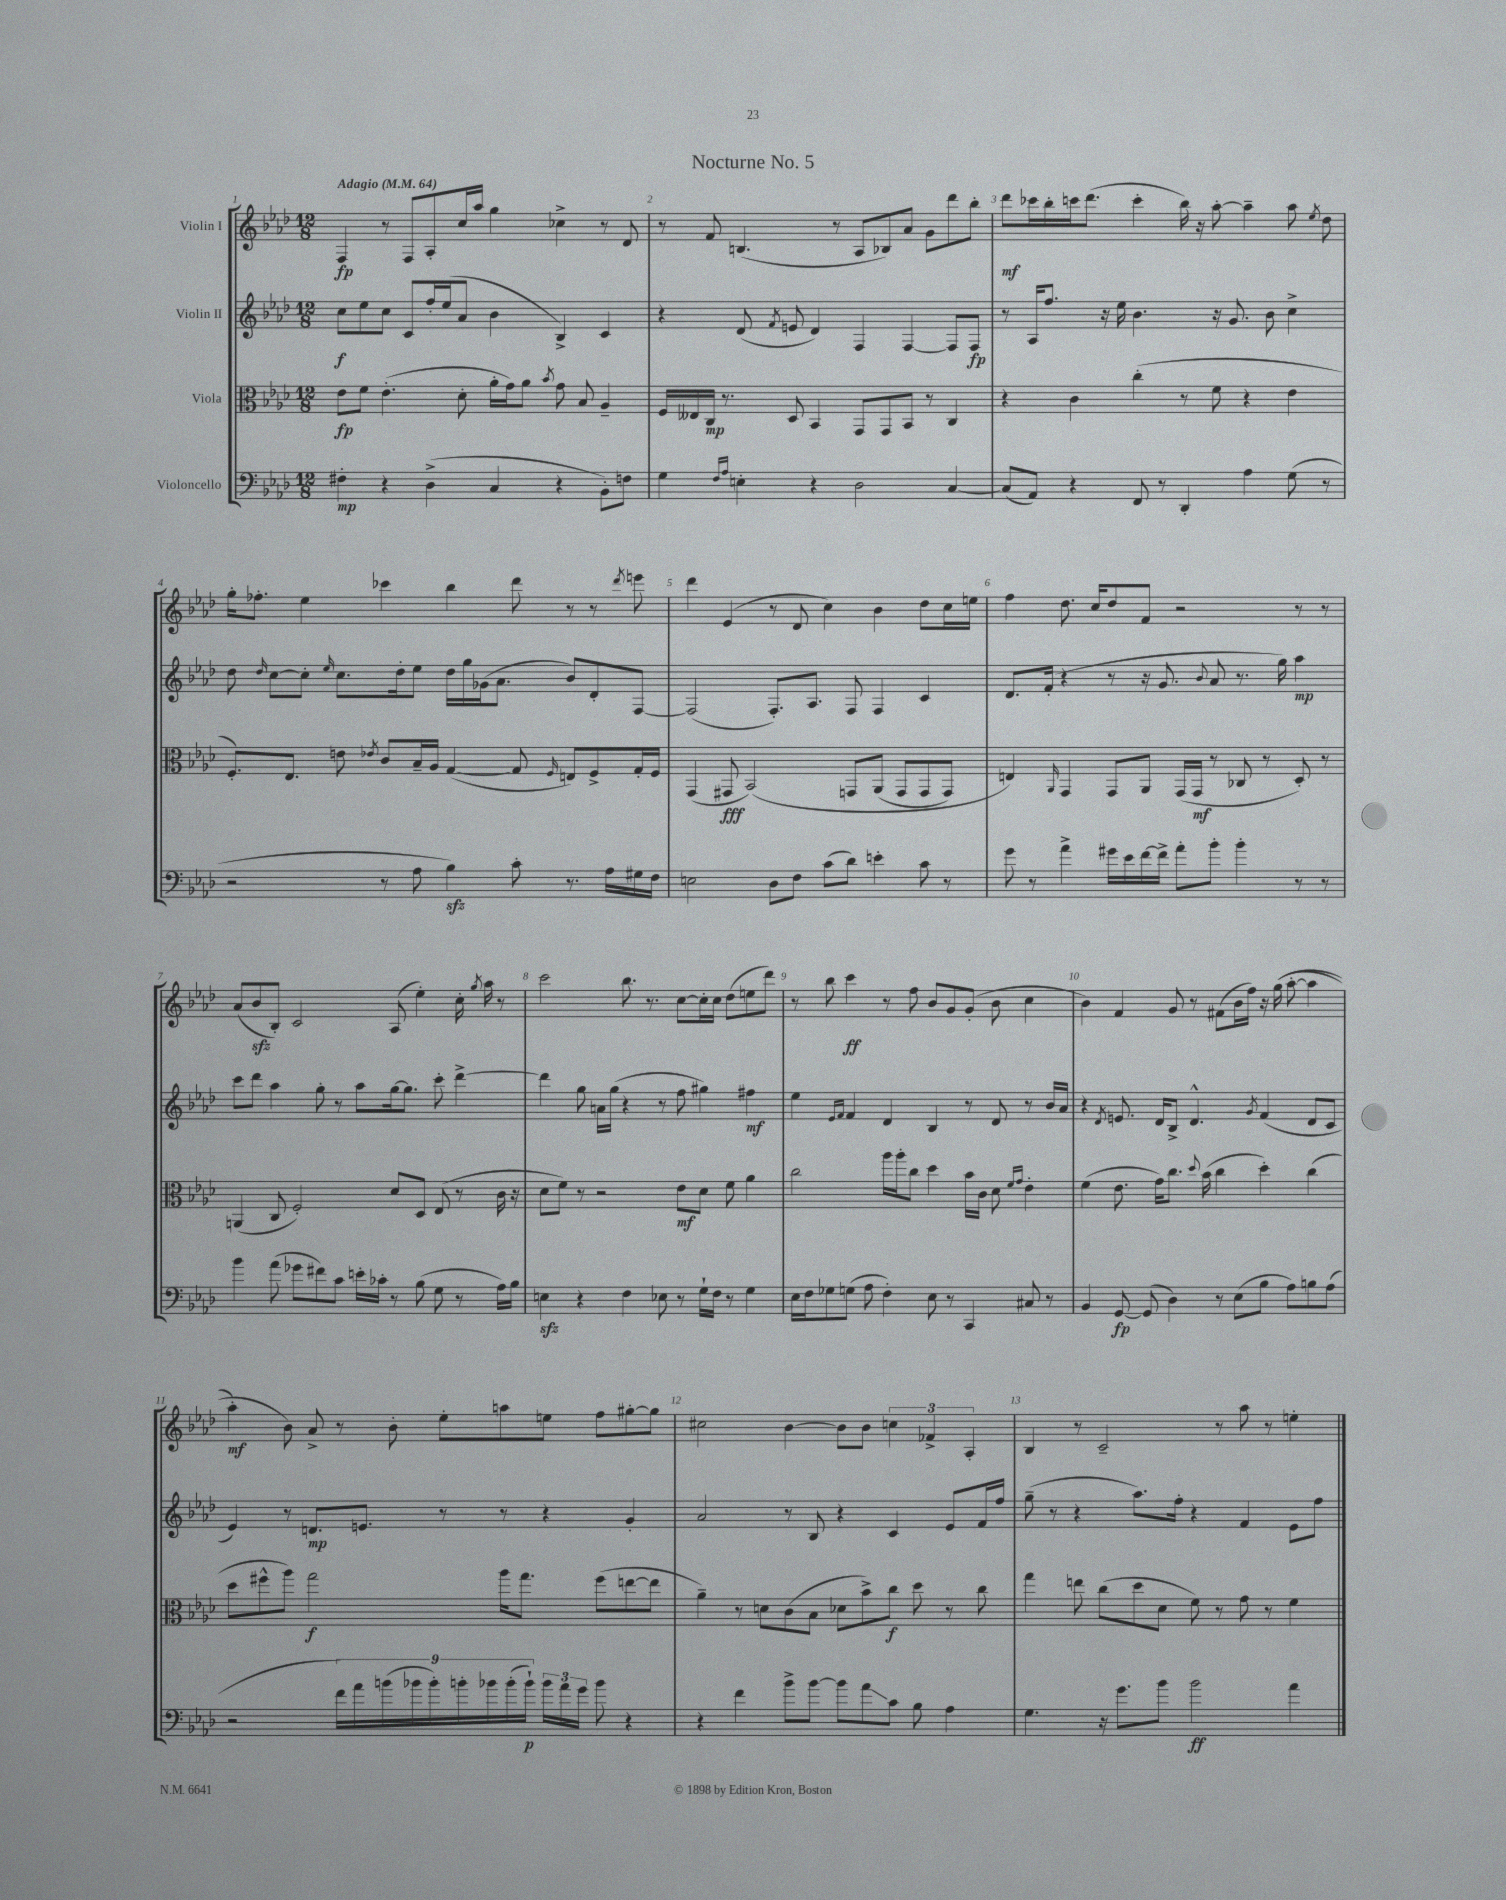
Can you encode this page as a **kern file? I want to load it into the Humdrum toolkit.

**kern	**kern	**kern	**kern
*staff4	*staff3	*staff2	*staff1
*clefF4	*clefC3	*clefG2	*clefG2
*k[b-e-a-d-]	*k[b-e-a-d-]	*k[b-e-a-d-]	*k[b-e-a-d-]
*M12/8	*M12/8	*M12/8	*M12/8
*MM64	*MM64	*MM64	*MM64
4F#'	8e-	8cc	4F
.	8f	8ee-	.
4r	(4.e-'	8cc	8r
.	.	8c	8F
(4D-^	.	16ff'	8A-'
.	.	(16ee-	.
.	8d-'	8a-	16cc
.	.	.	16aa-
4C	16a-'	4b-	4gg
.	16g)	.	.
.	8a-	.	.
.	8qb-	.	.
4r	8g	4B-^)	4cc-^
.	8B-	.	.
8BB-')	4A-~	4c	8r
8F	.	.	8d-
=	=	=	=
4G	16F	4r	8r
.	16E--	.	.
.	16C	.	8f
.	8.r	.	.
16qqF	.	.	.
16qqA-	.	.	.
4E'	.	(8d-	(4.B
.	.	8qf	.
.	8D-	8e	.
4r	4BB-	4d-)	.
.	.	.	8r
2D-	8GG	4F	8A-
.	8GG	.	8B-)
.	8BB-	[4F	8a-
.	8r	.	8g
[4C	4C	8F]	8ddd-
.	.	8F	8bb-'
=	=	=	=
(8C]	4r	8r	8ddd-
8AA-)	.	16A-	16ccc-
.	.	8.ff	16bb-'
4r	4c	.	16ccc
.	.	.	(8.ddd-
.	.	16r	.
.	.	16ee-	.
8FF	(4cc'	4.b-	4ccc'
8r	.	.	.
4DD-'	8r	.	16bb-)
.	.	.	16r
.	8f	16r	[8aa-'
.	.	8.g	.
4A-	4r	.	4aa-~]
.	.	8b-	.
(8G	4e-	4cc^	8aa-
.	.	.	8qee-
8r	.	.	8dd-
=	=	=	=
2r	8.F')	8dd-	16gg'
.	.	.	8.ff-'
.	.	16qqdd-	.
.	.	[8cc	.
.	8.E-	.	.
.	.	8cc']	4ee-
.	.	16qqee-	.
.	8e	8.cc	.
.	8qe-	.	.
8r	8c	.	4ccc-
.	.	16dd-'	.
8A-	16B-~	8ee-	.
.	16A-	.	.
4B-)	([4G	16dd-	4bb-
.	.	16gg	.
.	.	(16g-	.
.	.	8.a-	.
8c'	8G]	.	8ddd-
.	16qqF	.	.
8.r	8E)	8b-)	8r
.	8F^	8d-'	8r
16A-	.	.	.
.	.	.	8qddd-
16G#	16G'	[8F	8eee
16F	16F	.	.
=	=	=	=
2E	(4GG	(2F]	4ddd-
.	8GG#	.	(4e-
.	&(2BB-)	.	.
8D-	.	8.F')	8r
8F	.	.	8d-
.	.	8.A-	.
(8c	.	.	4cc)
8d-)	8GG	8F	.
4e'	(8AA-	4F	4b-
.	8GG	.	.
8c	8GG	4c	8dd-
8r	8GG)	.	16cc
.	.	.	16ee
=	=	=	=
8g	4E&)	8.d-	4ff
8r	.	.	.
.	.	(16f'	.
.	16qqAA-	.	.
4a-^	4GG	4r	8.dd-
.	.	.	16cc
16g#	8GG	8r	8dd-
16e-	.	.	.
[16f	8AA-	16r	8f
16f^]	.	8.g	.
8a-'	(16GG	.	2r
.	16GG	.	.
.	.	8qqb-	.
8b-'	8r	8a-	.
4b-'	8C-	8.r	.
.	8r	.	.
.	.	16gg)	.
8r	8D-')	4aa-	8r
8r	8r	.	8r
=	=	=	=
4b-	(4AA	8ccc	(8a-
.	.	8ddd-	8b-
(8a-	8C	4aa-	8B-')
8g-	2F')	.	2c
8f#)	.	8gg'	.
8c	.	8r	.
16e'	.	8aa-	.
16c-'	.	.	.
8r	8d-	[16gg	(8A-
.	.	8.gg]	.
(8B-	8D-	.	4ee-')
8G	(8E-	8ccc'	.
8r	8r	[4ddd-^	16cc'
.	.	.	8qgg
.	.	.	16aa-
16A-)	16c	.	8r
16B-	16r	.	.
=	=	=	=
4E	8d-	4ddd-]	2ccc
.	8f)	.	.
4r	8r	8gg	.
.	2r	16a	.
.	.	(16gg	.
4F	.	4r	8.bb-
.	.	.	8.r
8E-	.	8r	.
8r	8e-	8ff	[8cc
16G`	8d-	4gg#)	16cc']
16F	.	.	16cc
8r	8f	.	(8dd-
4G	4a-	4ff#	8ee
.	.	.	8ddd-)
=	=	=	=
16E-	2cc	4ee-	8r
16F	.	.	.
8G-	.	.	8bb-
.	.	16qqe-	.
.	.	16qqf	.
(8G	.	4f	4ccc
8A-	.	.	.
4F')	16aa-	4d-	8r
.	16aa-'	.	.
.	8cc	.	8ff
8E-	4dd-	4B-	8b-
8r	.	.	8g
4CC	16b-	8r	(8g'
.	16c	.	.
.	8d-	8d-	8b-
.	16qqf	.	.
.	16qqg	.	.
8C#	4e-'	8r	4cc
8r	.	16b-	.
.	.	16a-	.
=	=	=	=
4BB-	(4f	4r	4b-)
.	.	8qd-	.
[8GG	8.e-	8.e	4f
(8GG]	.	.	.
.	16g)	16d-	.
4D-)	8.cc	8B-^	8g
.	.	4.d-^^	8r
.	8qqdd-	.	.
.	(16b-	.	.
8r	4cc	.	(8f#
(8E-	.	.	16b-
.	.	.	16ff)
.	.	8qg	.
8B-	4dd-')	(4f	16r
.	.	.	&((16gg
8A-)	.	.	[8aa-'
8B	(4cc	8d-	4aa-]
(8A-	.	8c	.
=	=	=	=
2r	8dd-	4e-)	4aa-')
.	8ff#^^	.	.
.	8aa-)	8r	8b-&)
.	2gg	8.d	8a-^
18f)	.	.	8r
18a-	.	.	.
.	.	8.e	.
(18b	.	.	.
.	.	.	8b-'
18b-	.	.	.
18b-')	.	.	.
.	.	8r	8ee-'
18b'	.	.	.
18b-	.	.	.
.	16aa-	8r	8aa
(18b-'	.	.	.
.	8.gg	.	.
18b-`)	.	.	.
24b-	.	4r	8ee
24a-	.	.	.
24g	.	.	.
8b-	(8ff#	.	8ff
4r	[8ee	4g'	[8gg#'
.	8ee]	.	8gg#]
=	=	=	=
4r	4a-~)	2a-	2cc#
4f	8r	.	.
.	8d	.	.
8b-^	(8c	8r	[4b-
[8b-	8B-	8B-	.
8b-]	8d-	4r	8b-]
8a-	8b-^)	.	8b-
8c	8cc	4c	6cc
8B-	8dd-	.	.
.	.	.	6f-^
4A-	8r	8e-	.
.	.	.	6A-'
.	8cc	16f	.
.	.	16ff	.
=	=	=	=
4.G	4gg	(8gg~	4B-
.	.	8r	.
.	8ee	4r	8r
16r	(8cc	.	2c~
8.g	.	.	.
.	8dd-	8.aa-)	.
8b-	8d-	.	.
.	.	16ff'	.
2b-	8f)	4r	.
.	8r	.	8r
.	8g	4f	8aa-
.	8r	.	8r
4a-	4f	8e-	4ee'
.	.	8ff	.
==	==	==	==
*-	*-	*-	*-
